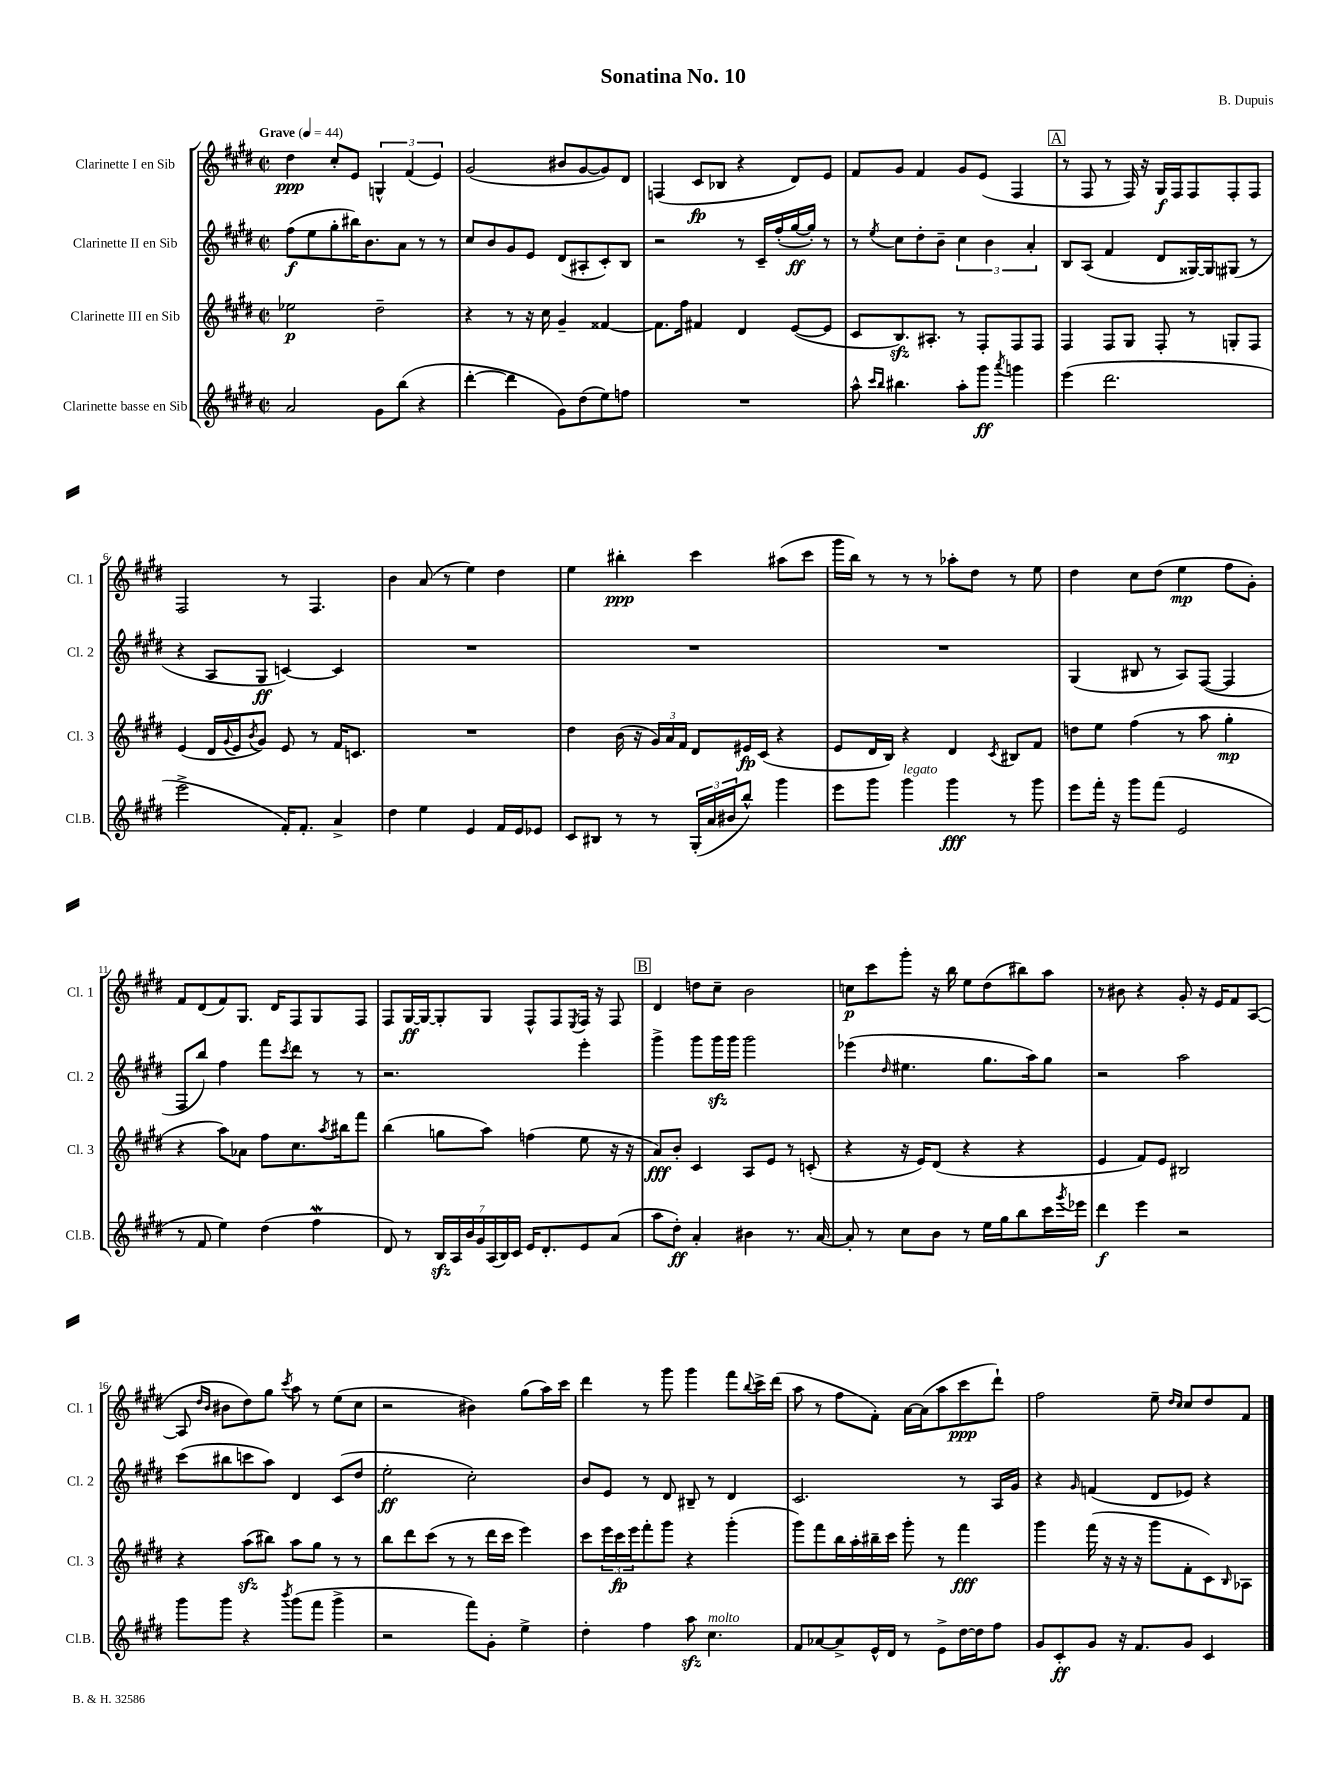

**kern	**kern	**kern	**kern
*staff4	*staff3	*staff2	*staff1
*clefG2	*clefG2	*clefG2	*clefG2
*k[f#c#g#d#]	*k[f#c#g#d#]	*k[f#c#g#d#]	*k[f#c#g#d#]
*M2/2	*M2/2	*M2/2	*M2/2
*met(c|)	*met(c|)	*met(c|)	*met(c|)
*MM44	*MM44	*MM44	*MM44
2a/	2ee-\	(8ff#\L	4dd#\
.	.	8ee\	.
.	.	8gg#'\	8cc#'/L
.	.	16bb#\K)	8e/J
.	.	8.b\	.
8g#\L	2dd#~\	.	6G^^/
(8bb\J	.	8a\J	.
.	.	.	(6f#/
4r	.	8r	.
.	.	.	6e/)
.	.	8r	.
=	=	=	=
[4ddd#'\	4r	8cc#/L	(2g#/
.	.	8b/	.
4ddd#\]	8r	8g#/	.
.	16r	8e/J	.
.	16cc#\	.	.
8g#\L)	4g#~/	(8d#/L	8b#/L
(8dd#\	.	8A#'/	[8g#/
8ee\)	[4f##/	8c#'/)	8g#/])
8ff\J	.	8B/J	8d#/J
=	=	=	=
1r	8.f##\]L	2r	(4F/
.	16ff#\Jk	.	.
.	4f#/	.	8c#/L
.	.	.	8B-/J
.	4d#/	8r	4r
.	.	16c#~/LL	.
.	.	(16ff#'/	.
.	([8e/L	[16gg#/	8d#/L)
.	.	16gg#'/]JJ)	.
.	8e/]J	8r	8e/J
=	=	=	=
8aa^^\	8c#/L	8r	8f#/L
16qqccc#/LL	.	.	.
16qqbb/JJ	.	8qee/	.
4.bb#\	8.B/)	8cc#\L	8g#/J
.	.	8dd#'\	4f#/
.	8.A#'/J	.	.
.	.	8b~\J	.
8aa'\L	8r	6cc#\	8g#/L
8ggg#\J	8F#'/L	.	(8e/J
.	.	6b\	.
8qaaa/	.	.	.
4ggg\	8F#/	.	4F#/
.	.	6a'/	.
.	8F#/J	.	.
=	=	=	=
(4eee\	4F#/	8B/L	8r
.	.	(8A/J	8F#/
2.ddd#\	8F#/L	4f#/	8r
.	8G#/J	.	16F#/)
.	.	.	16r
.	8F#'/	8d#/L	16G#/LL
.	.	.	16F#/J
.	8r	[16G##/L)	8F#/
.	.	16G##/]J	.
.	8G'/L	(8G#/J	8F#'/
.	8F#/J	8r	8F#/J
=	=	=	=
2eee^\	(4e/	4r	2F#/
.	16d#/LL	8A/L	.
.	8qqg#/	.	.
.	16e/J	.	.
.	8qb/	.	.
.	8g#/J)	8G#/J	.
16f#'/LK)	8e/	[4c/)	8r
8.f#'/J	.	.	.
.	8r	.	4.F#/
4a^/	16f#/LK	4c/]	.
.	8.c/J	.	.
=	=	=	=
4dd#\	1r	1r	4b\
4ee\	.	.	(8a/
.	.	.	8r
4e/	.	.	4ee\)
16f#/LL	.	.	4dd#\
16e/J	.	.	.
8e-/J	.	.	.
=	=	=	=
8c#/L	4dd#\	1r	4ee\
8B#/J	.	.	.
8r	(16b\	.	4bb#'\
.	16r	.	.
8r	24g#/LL)	.	.
.	24a/	.	.
.	24f#/JJ	.	.
(24G#'/LL	8d#/L	.	4ccc#\
24a/	.	.	.
24b#/J	.	.	.
8bb^^/J)	16e#/L	.	.
.	(16c#/JJ	.	.
4ggg#\	4r	.	(8aa#\L
.	.	.	8ccc#\J
=	=	=	=
8eee\L	8e/L	1r	16ggg#\LL
.	.	.	16bb\JJ)
8ggg#\J	16d#/L	.	8r
.	16B/JJ)	.	.
4ggg#\	4r	.	8r
.	.	.	8r
4ggg#\	4d#/	.	8aa-'\L
.	.	.	8dd#\J
.	8qc#/	.	.
8r	8B#/L	.	8r
8ggg#\	8f#/J	.	8ee\
=	=	=	=
8eee\L	8dd\L	(4G#/	4dd#\
16fff#'\Jk	8ee\J	.	.
16r	.	.	.
8ggg#\L	(4ff#\	8B#/	8cc#\L
(8fff#\J	.	8r	(8dd#\J
2e/	8r	8A/L)	4ee\
.	8aa\	([8F#/J	.
.	4gg#'\	4F#/]	8ff#\L
.	.	.	8g#'\J)
=	=	=	=
8r	4r	8F#/L	8f#/L
8f#/	.	8bb/J)	(8d#/
4ee\)	8aa\L)	4ff#\	8f#/)
.	8a-\J	.	8.G#/J
(4dd#\	8ff#\L	8fff#\L	.
.	.	.	16d#/LK
.	.	8qccc#/	.
.	8.cc#\	8ddd#\J	8F#/
4ff#\	.	8r	8G#/
.	8qaa/	.	.
.	16bb#\k	.	.
.	8fff#\J	8r	8F#/J
=	=	=	=
8d#/)	(4bb\	2.r	8F#/L
8r	.	.	[16G#/L
.	.	.	16G#/_J
28B/LL	8gg\L	.	8G#'/]
28A/	.	.	.
28b/	.	.	.
28g#/	.	.	.
.	8aa\J)	.	8G#/J
(28A/	.	.	.
28B/)	.	.	.
28c#/JJ	.	.	.
16e/LK	(4ff\	.	8F#^^/L
8.d#'/	.	.	.
.	.	.	8F#/
.	.	.	8qE/
8e/	8ee\	4eee'\	16F#/Jk
.	.	.	16r
(8a/J	16r	.	8F#/
.	16r	.	.
=	=	=	=
8aa\L	8a/L)	4ggg#^\	4d#/
8dd#'\J)	8b'/J	.	.
4a'/	4c#/	8ggg#\L	8dd\L
.	.	16ggg#\L	8cc#~\J
.	.	16ggg#\JJ	.
4b#\	8A/L	2ggg#\	2b\
.	8e/J	.	.
8.r	8r	.	.
.	(8c'/	.	.
[16a/	.	.	.
=	=	=	=
8a'/]	4r	(4eee-\	8cc\L
8r	.	.	8ccc#\
.	.	16qqdd#/	.
8cc#\L	16r	4.ee#\	8ggg#'\J
.	16e/LK)	.	.
8b\J	(8d#/J	.	16r
.	.	.	16bb\
8r	4r	.	8ee\L
16ee\LL	.	8.gg#\L	(8dd#\
16gg#\J	.	.	.
8bb\	4r	.	8bb#\)
.	.	16aa\k)	.
16ccc#\L	.	8gg#\J	8aa\J
8qggg#/	.	.	.
16eee-\JJ	.	.	.
=	=	=	=
4ddd#\	4e/	2r	8r
.	.	.	8b#\
4eee\	8f#/L)	.	4r
.	8e/J	.	.
2r	2B#/	2aa\	8g#'/
.	.	.	16r
.	.	.	16e/LK
.	.	.	8f#/
.	.	.	([8A/J
=	=	=	=
8ggg#\L	4r	(8ccc#\L	8A/]
.	.	.	16qqdd#/LL
.	.	.	16qqb/JJ
8ggg#\J	.	8bb#\	8b#\L
4r	(8aa\L	8ccc\	8dd#\)
.	8bb#\J)	8aa\J)	8gg#\J
8qbbb/	.	.	8qccc#/
(8ggg#\L	8aa\L	4d#/	8aa\
8fff#\J	8gg#\J	.	8r
4ggg#^\	8r	(8c#/L	(8ee\L
.	8r	8dd#/J	8cc#\J
=	=	=	=
2r	8bb\L	2ee'\	2r
.	8ddd#\	.	.
.	(8ccc#\J	.	.
.	8r	.	.
8fff#\L)	8r	2cc#'\)	4b#\)
8g#'\J	16ddd#\LL	.	.
.	16ccc#\JJ	.	.
4ee^\	4eee\)	.	(8gg#\L
.	.	.	16aa\L)
.	.	.	16ccc#\JJ
=	=	=	=
4dd#'\	8ccc#\L	8b/L	4ddd#\
.	24eee\L	8e/J	.
.	24ccc#\	.	.
.	24eee\J	.	.
4ff#\	8fff#'\	8r	8r
.	8ggg#\J	8d#/	8ggg#\
8aa\	4r	8B#~/	4ggg#\
4.cc#\	.	8r	.
.	(4ggg#'\	4d#/	8fff#\L
.	.	.	8qqbb/
.	.	.	16ccc#^\L
.	.	.	(16ddd#\JJ
=	=	=	=
8f#/L	8ggg#\L)	2.c#/	8aa\
[8a-/	8fff#\	.	8r
8a-^/]	16bb\L	.	8ff#\L
.	16aa'\	.	.
16e^^/L	16bb#~\	.	8f#'\J)
16d#/JJ	16ccc#\JJ	.	.
8r	8ggg#'\	.	[16a\LL
.	.	.	(16a\]J
8e^\L	8r	.	8aa\
[16dd#\L	4fff#\	8r	8ccc#\
16dd#\]J	.	.	.
8ff#\J	.	16A/LL	8ddd#`\J)
.	.	16g#/JJ	.
=	=	=	=
8g#/L	4ggg#\	4r	2ff#\
8c#'/	.	.	.
.	.	16qqg#/	.
8g#/J	(16fff#\	(4f/	.
.	16r	.	.
16r	16r	.	.
8.f#/L	16r	.	.
.	8ggg#\L	8d#/L	8ee~\
.	.	.	16qqdd#/LL
.	.	.	16qqcc#/JJ
8g#/J	8f#'\	8e-/J)	8cc#/L
4c#/	8c#\)	4r	8dd#/
.	16qqB/	.	.
.	8A-\J	.	8f#/J
==	==	==	==
*-	*-	*-	*-
